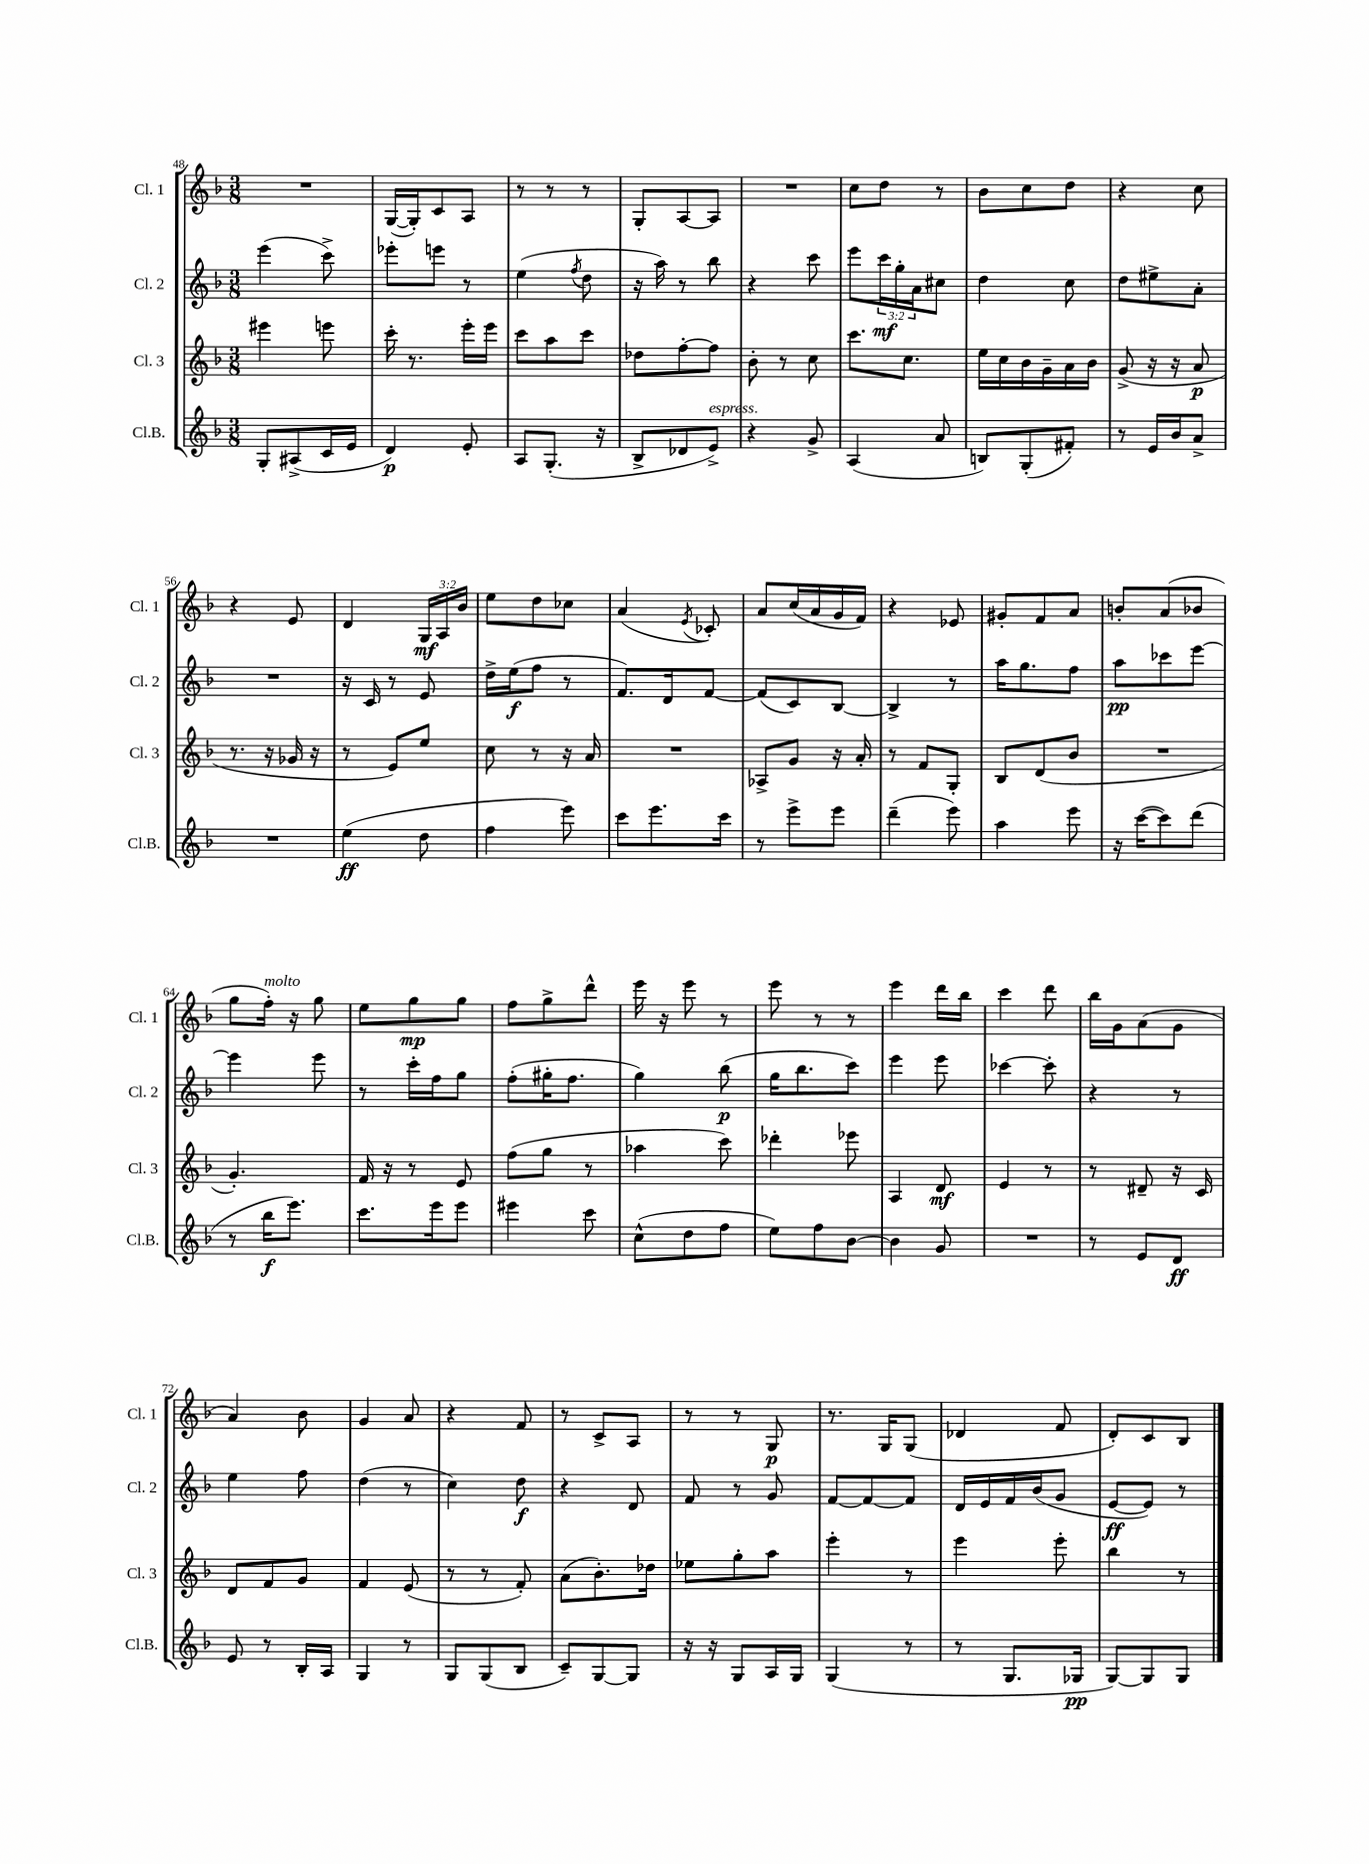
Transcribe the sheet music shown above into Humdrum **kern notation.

**kern	**kern	**kern	**kern
*staff4	*staff3	*staff2	*staff1
*clefG2	*clefG2	*clefG2	*clefG2
*k[b-]	*k[b-]	*k[b-]	*k[b-]
*M3/8	*M3/8	*M3/8	*M3/8
8G'	4eee#	(4eee	4.r
(8A#^	.	.	.
16c	8eee	8ccc^)	.
16e	.	.	.
=	=	=	=
4d)	16ccc'	8eee-'	([16G
.	8.r	.	16G'])
.	.	8eee	8c
8e'	16eee'	8r	8A
.	16eee	.	.
=	=	=	=
8A	8ccc	(4ee	8r
(8.G'	8aa	.	8r
.	.	8qff	.
.	8ccc	8dd	8r
16r	.	.	.
=	=	=	=
8B-^	8dd-	16r	8G'
.	.	16aa)	.
8d-	[8ff'	8r	[8A
8e^)	8ff]	8bb-	8A]
=	=	=	=
4r	8b-'	4r	4.r
.	8r	.	.
8g^	8cc	8ccc	.
=	=	=	=
(4A	8.ccc	8eee	8cc
.	.	24ccc	8dd
.	.	24gg'	.
.	8.cc	.	.
.	.	24a	.
8a	.	8cc#	8r
=	=	=	=
8B)	16ee	4dd	8b-
.	16cc	.	.
(8G'	16b-	.	8cc
.	16g~	.	.
8f#')	16a	8cc	8dd
.	16b-	.	.
=	=	=	=
8r	(8g^	8dd	4r
16e	16r	8ee#^	.
16b-	16r	.	.
8a^	8a	8a'	8cc
=	=	=	=
4.r	8.r	4.r	4r
.	16r	.	.
.	16g-	.	8e
.	16r	.	.
=	=	=	=
(4ee	8r	16r	4d
.	.	16c	.
.	8e)	8r	.
8dd	8ee	8e	24G
.	.	.	24A
.	.	.	24b-
=	=	=	=
4ff	8cc	16dd^	8ee
.	.	(16ee	.
.	8r	8ff	8dd
8eee)	16r	8r	8cc-
.	16a	.	.
=	=	=	=
8ccc	4.r	8.f)	(4a
8.eee	.	.	.
.	.	16d	.
.	.	.	8qe
.	.	[8f	8c-')
16ccc	.	.	.
=	=	=	=
8r	8A-^	(8f]	8a
8eee^	8g	8c)	(16cc
.	.	.	16a
8eee	16r	[8B-	16g
.	16a'	.	16f)
=	=	=	=
(4ddd~	8r	4B-^]	4r
.	8f	.	.
8eee)	8G'	8r	8e-
=	=	=	=
4aa	8B-	16aa	8g#'
.	.	8.gg	.
.	(8d	.	8f
8eee	8b-	8ff	8a
=	=	=	=
16r	4.r	8aa	8b'
([16ccc	.	.	.
8ccc])	.	8ccc-	(8a
(8ddd	.	[8eee	8b-
=	=	=	=
8r	4.g')	4eee]	8gg
16bb-	.	.	16ff')
8.eee)	.	.	16r
.	.	8eee	8gg
=	=	=	=
8.ccc	16f	8r	8ee
.	16r	.	.
.	8r	16ccc'	8gg
16eee	.	16ff	.
8eee	8e	8gg	8gg
=	=	=	=
4eee#	(8ff	(8ff'	8ff
.	8gg	16gg#'	8gg^
.	.	8.ff	.
8ccc	8r	.	8ddd^^
=	=	=	=
(8cc^^	4aa-	4gg)	16eee
.	.	.	16r
8dd	.	.	8eee
8ff	8ccc)	(8bb-	8r
=	=	=	=
8ee)	4ddd-'	16gg	8eee
.	.	8.bb-	.
8ff	.	.	8r
[8b-	8eee-	8ccc)	8r
=	=	=	=
4b-]	4A	4eee	4eee
8g	8d	8eee	16ddd
.	.	.	16bb-
=	=	=	=
4.r	4e	[4ccc-	4ccc
.	8r	8ccc-']	8ddd
=	=	=	=
8r	8r	4r	16bb-
.	.	.	16g
8e	8d#~	.	(8a
8d	16r	8r	8g
.	16c	.	.
=	=	=	=
8e	8d	4ee	4a)
8r	8f	.	.
16B-'	8g	8ff	8b-
16A	.	.	.
=	=	=	=
4G	4f	(4dd	4g
8r	(8e	8r	8a
=	=	=	=
8G	8r	4cc)	4r
(8G	8r	.	.
8B-	8f')	8dd	8f
=	=	=	=
8c~)	(8a	4r	8r
[8G	8.b-')	.	8c^
8G]	.	8d	8A
.	16dd-	.	.
=	=	=	=
16r	8ee-	8f	8r
16r	.	.	.
8G	8gg'	8r	8r
16A	8aa	8g	8G
16G	.	.	.
=	=	=	=
(4G	4eee'	[8f	8.r
.	.	8f_	.
.	.	.	16G
8r	8r	8f]	(8G
=	=	=	=
8r	4eee	16d	4d-
.	.	16e	.
8.G	.	16f	.
.	.	(16b-	.
.	8eee'	8g	8f
16G-	.	.	.
=	=	=	=
[8G)	4bb-	[8e	8d')
8G]	.	8e])	8c
8G	8r	8r	8B-
==	==	==	==
*-	*-	*-	*-
